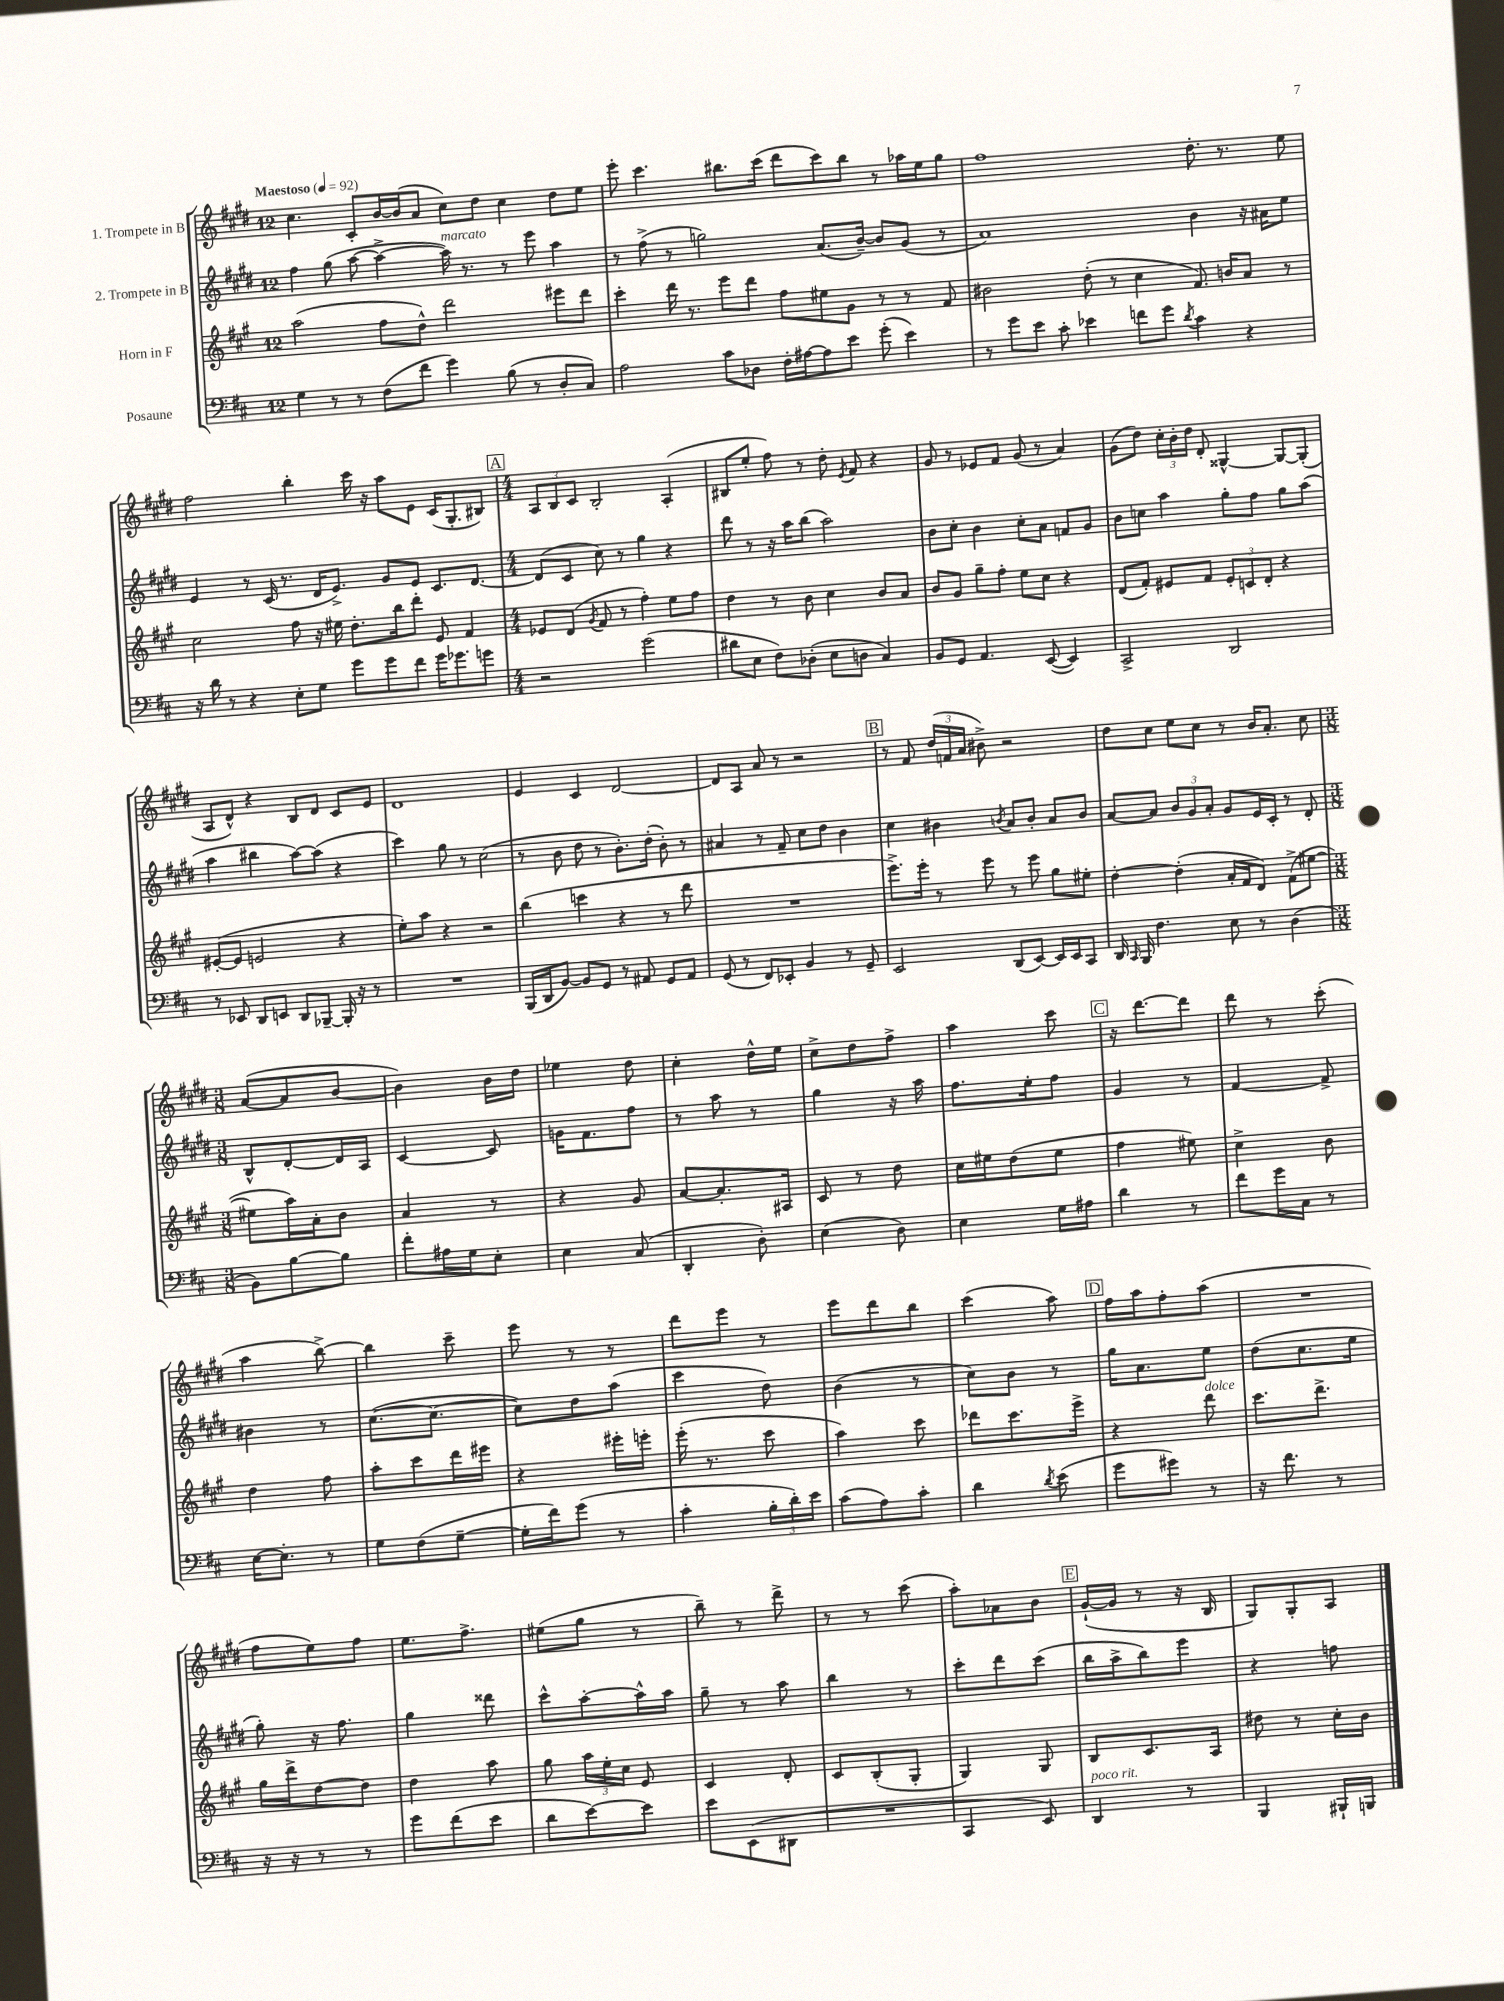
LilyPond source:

<<
\new StaffGroup <<
\new Staff = "s0" \with { instrumentName = "1. Trompete in B" } {
    \clef treble \key e \major \once \override Staff.TimeSignature.style = #'single-digit \time 12/8 \tempo "Maestoso" 4 = 92
    \autoBeamOff cis''4. cis'8[-. b'16~ b'16( a'8] cis''8[) dis''8] cis''4 dis''8[ e''8] |
    e'''8-. cis'''4. bis''8.[ cis'''16]( dis'''8[ cis'''8) bis''8] r8 aes''16[ e''16 gis''8] |
    fis''1 dis''8.-. r8. e''8 |
    fis''2 b''4-. cis'''16 r16 a''8[ e'8] cis'16[( gis8.-. bis8]) |
    \mark \markup { \box "A" } \numericTimeSignature \time 4/4 \tuplet 3/2 { a8[ b8 cis'8] } b2-. a4-.( |
    bis8[ e''8]-. fis''8) r8 dis''8-. \acciaccatura { e'8 } fis'8 r4 |
    gis'8 r8 ees'8[ fis'8] gis'8( r8 a'4) |
    gis'8[( dis''8]) \tuplet 3/2 { cis''16[-. b'16-. dis''16] } dis'8-. gisis4~-^ gisis8[~ gisis8]-.( |
    a8[ dis'8]-^) r4 b8[ dis'8] cis'8[ e'8] |
    dis'1 |
    e'4 cis'4 dis'2~ |
    dis'8[ a8] a'8 r8 r2 |
    \mark \markup { \box "B" } r8 fis'8 \tuplet 3/2 { dis''16[( f'16 a'16] } bis'8->) r2 |
    dis''8[ cis''8] e''8[ cis''8] r8 b'16[ a'8.]-. cis''8 |
    \numericTimeSignature \time 3/8 a'8[~( a'8 b'8]~ |
    b'4) b'16[ dis''16] |
    ees''4 dis''8 |
    cis''4-. dis''16[-^ e''16] |
    cis''8[-> dis''8 fis''8]-> |
    a''4 cis'''8 |
    \mark \markup { \box "C" } r16 dis'''8.[~ dis'''8] |
    dis'''8 r8 cis'''8-.( |
    a''4 b''8~->) |
    b''4 cis'''8-- |
    e'''8 r8 r8 |
    dis'''8[ e'''8] r8 |
    e'''8[ dis'''8 b''8] |
    cis'''4( a''8) |
    \mark \markup { \box "D" } fis''16[ a''16 fis''8-. a''8]( |
    R4. |
    fis''8[ e''8) fis''8] |
    e''8.[ fis''8.]-> |
    eis''8[( gis''8] r8 |
    b''8--) r8 dis'''8-> |
    r8 r8 cis'''8( |
    a''8[-.) aes'8 b'8] |
    \mark \markup { \box "E" } gis'16[~-!( gis'16] r8 r16 b16 |
    gis8[) gis8-. a8] \bar "|." |
}
\new Staff = "s1" \with { instrumentName = "2. Trompete in B" } {
    \clef treble \key e \major \once \override Staff.TimeSignature.style = #'single-digit \time 12/8
    \autoBeamOff fis''4 gis''8( a''8~ a''4~-> a''16^\markup { \italic "marcato" }) r8. r8 e'''8 a''4 |
    r8 fis''8->( r8 g''2) a'8.[( b'16]~--) b'8[ gis'8]( r8 |
    a'1) b'4 r16 ais'16[ e''8] |
    e'4 r8 cis'16( r8. dis'16[ e'8.]->) gis'8[ e'8] cis'8.[ dis'8.]~ |
    \mark \markup { \box "A" } \numericTimeSignature \time 4/4 dis'8[( cis'8] cis''8) r8 gis''4 r4 |
    dis'''8 r8 r16 a''16[ b''8]( a''2) |
    b'8[ cis''8]-. b'4 cis''8[-. a'8] f'8[ gis'8] |
    b'8[ c''8] a''4 gis''8[-. fis''8] gis''8[ a''8]( |
    a''4 bis''4 a''8[~) a''8]( r4 |
    cis'''4) gis''8 r8 cis''2( |
    r8 b'8 dis''8 r8 b'8.[-.) dis''16]-.( b'8-.) r8 |
    ais'4 r8 fis'8-- cis''8[ dis''8] b'4 |
    \mark \markup { \box "B" } cis''4 bis'4 \acciaccatura { b'8 } a'8[ b'8]-. a'8[ b'8] |
    a'8[~ a'8] \tuplet 3/2 { b'8[ gis'8 a'8]-. } gis'8[ e'16 cis'16]-. r8 dis'8-. |
    \numericTimeSignature \time 3/8 b8[-^ dis'8~-. dis'16 a16] |
    cis'4~ cis'8 |
    g'16[ fis'8. fis''8] |
    r8 a''8 r8 |
    gis''4 r16 a''16 |
    fis''8.[ e''16-. fis''8] |
    \mark \markup { \box "C" } gis'4 r8 |
    fis'4~ fis'8-> |
    bis'4 r8 |
    cis''8.[~( cis''8.]~ |
    cis''8[) dis''8 a''8]( |
    cis'''4 dis''8) |
    b'4( r8 |
    cis''8[) b'8] r8 |
    \mark \markup { \box "D" } gis''16[ a'8. e''8] |
    dis''8[( cis''8. e''16] |
    gis''8-.) r16 fis''8. |
    gis''4 disis'''8 |
    cis'''8[-^ a''8~-. a''16-^ a''16] |
    gis''8-- r8 a''8 |
    b''4 r8 |
    cis'''8[-. dis'''8 cis'''8]( |
    \mark \markup { \box "E" } b''16[ a''16-> b''8) e'''8] |
    r4 f''8 \bar "|." |
}
\new Staff = "s2" \with { instrumentName = "Horn in F" } {
    \clef treble \key a \major \once \override Staff.TimeSignature.style = #'single-digit \time 12/8
    \autoBeamOff a''2( fis''8[ d''8]-^) d'''2 eis'''8[ d'''8] |
    cis'''4-. d'''16 r8. e'''8[ d'''8] fis''8[ eis''8 gis'8] r8 r8 fis'8 |
    bis'2 d''8-.( r8 cis''4 fis'8.) b'16[ a'8] r8 |
    cis''2 fis''8 r16 eis''16 d''8.[-. b''16 d'''8]-. e'8 fis'4 |
    \mark \markup { \box "A" } \numericTimeSignature \time 4/4 ees'8[ d'8]( \acciaccatura { gis'8 } fis'8 r8 fis''4-.) e''8[ fis''8] |
    d''4 r8 b'8 cis''4 b'8[ a'8] |
    b'8[ gis'8] gis''8[-- fis''8]-. e''8[ cis''8] r4 |
    d'8[( fis'8]-.) eis'8[ fis'8] \tuplet 3/2 { eis'8[-. c'8 d'8]-. } r4 |
    eis'8[~-.( eis'8] e'2 r4 |
    e''8[-.) a''8] r4 r2 |
    b''4( c'''4 r4 r8 d'''8 |
    R1 |
    \mark \markup { \box "B" } e'''8.[->) e'''16]-. r8 e'''8 r8 e'''8 gis''8[ eis''8]-. |
    d''4~-. d''4-.( a'16[-. fis'16 d'8]) fis'8[->( eis''8]~ |
    \numericTimeSignature \time 3/8 eis''8[ a''16) a'16-. b'8] |
    a'4 r8 |
    r4 gis'8 |
    a'8[~ a'8.-. ais16] |
    cis'8 r8 d''8 |
    cis''16[ eis''16 d''8( eis''8] |
    \mark \markup { \box "C" } fis''4 eis''8) |
    cis''4-> b'8 |
    d''4 fis''8 |
    a''8[-. cis'''8 d'''16 eis'''16] |
    r4 eis'''16[-. e'''16]-. |
    e'''16-.( r8. cis'''8 |
    a''4) cis'''8 |
    des'''8[ cis'''8. e'''16]-> |
    \mark \markup { \box "D" } r4 d'''8^\markup { \italic "dolce" } |
    cis'''8.[ d'''8.]-> |
    gis''16[ d'''16-> d''8~ d''8] |
    d''4 a''8 |
    gis''8 \tuplet 3/2 { a''16[ e''16-. cis''16] } e'8 |
    cis'4 d'8-. |
    cis'8[ b8-.( gis8]-. |
    gis4) gis8 |
    \mark \markup { \box "E" } b8[ cis'8. a16] |
    dis''8 r8 cis''16[-. b'16] \bar "|." |
}
\new Staff = "s3" \with { instrumentName = "Posaune" } {
    \clef bass \key d \major \once \override Staff.TimeSignature.style = #'single-digit \time 12/8
    \autoBeamOff g4 r8 r8 fis8[( fis'8] g'4) b8( r8 d8[-. cis8]) |
    a2 cis'8[ des8] fis16[-. ais16~ ais8 e'8] g'8-.( e'4) |
    r8 g'8[ e'8] cis'8-. ees'4 f'8[ g'8] \acciaccatura { d'8 } cis'4 r4 |
    r16 d'16 r8 r4 e8[-. g8] g'8[ g'8 fis'8] g'16[ ges'8. g'8] |
    \mark \markup { \box "A" } \numericTimeSignature \time 4/4 r2 g'2( |
    dis'8[ e8] fis8[) des8]-.( e8[ d8] cis4) |
    b,8[ g,8] a,4. e,8~( e,4) |
    cis,2-> d,2 |
    r8 ees,8 d,8[ e,8] d,8[ bes,,8]~-- bes,,16-. r16 r8 |
    R1 |
    b,,16[( d,16 b,8]~) b,8[ g,8] r8 ais,8 g,8[ ais,8] |
    g,8( r8 fis,8[) ees,8]-. b,4 r8 g,8-- |
    \mark \markup { \box "B" } e,2 d,8[( e,8]~) e,16[ e,16 cis,8] |
    d,16 \grace { cis,16 } b,,16 fis4. e8 r8 d4( |
    \numericTimeSignature \time 3/8 b,8[) b8~ b8] |
    fis'8[-. ais16 g16 e8]-. |
    e4 cis8( |
    d,4-. d8-.) |
    e4( d8) |
    e4 g16[ ais16] |
    \mark \markup { \box "C" } d'4 r8 |
    fis'8[ g'16 cis16] r8 |
    e16[~ e8.]-. r8 |
    g8[ fis8( g8]~-- |
    g16[-. fis'16) g'8]( r8 |
    cis'4-. \tuplet 3/2 { b16[-. d'16-.) e'16] } |
    cis'8[( a8) cis'8]-. |
    d'4 \acciaccatura { d'8 } e'8( |
    \mark \markup { \box "D" } g'8[ gis'8]) r8 |
    r16 fis'8. r8 |
    r16 r16 r8 r8 |
    g'8[ fis'8( e'8] |
    d'8[ e'8~) e'8] |
    e'8[ e,8( dis,8] |
    R4. |
    cis,4 e,8) |
    \mark \markup { \box "E" } d,4^\markup { \italic "poco rit." } r8 |
    b,,4 bis,,16[-! b,,16] \bar "|." |
}
>>
>>
\layout { \context { \Score \remove "Bar_number_engraver" } }
